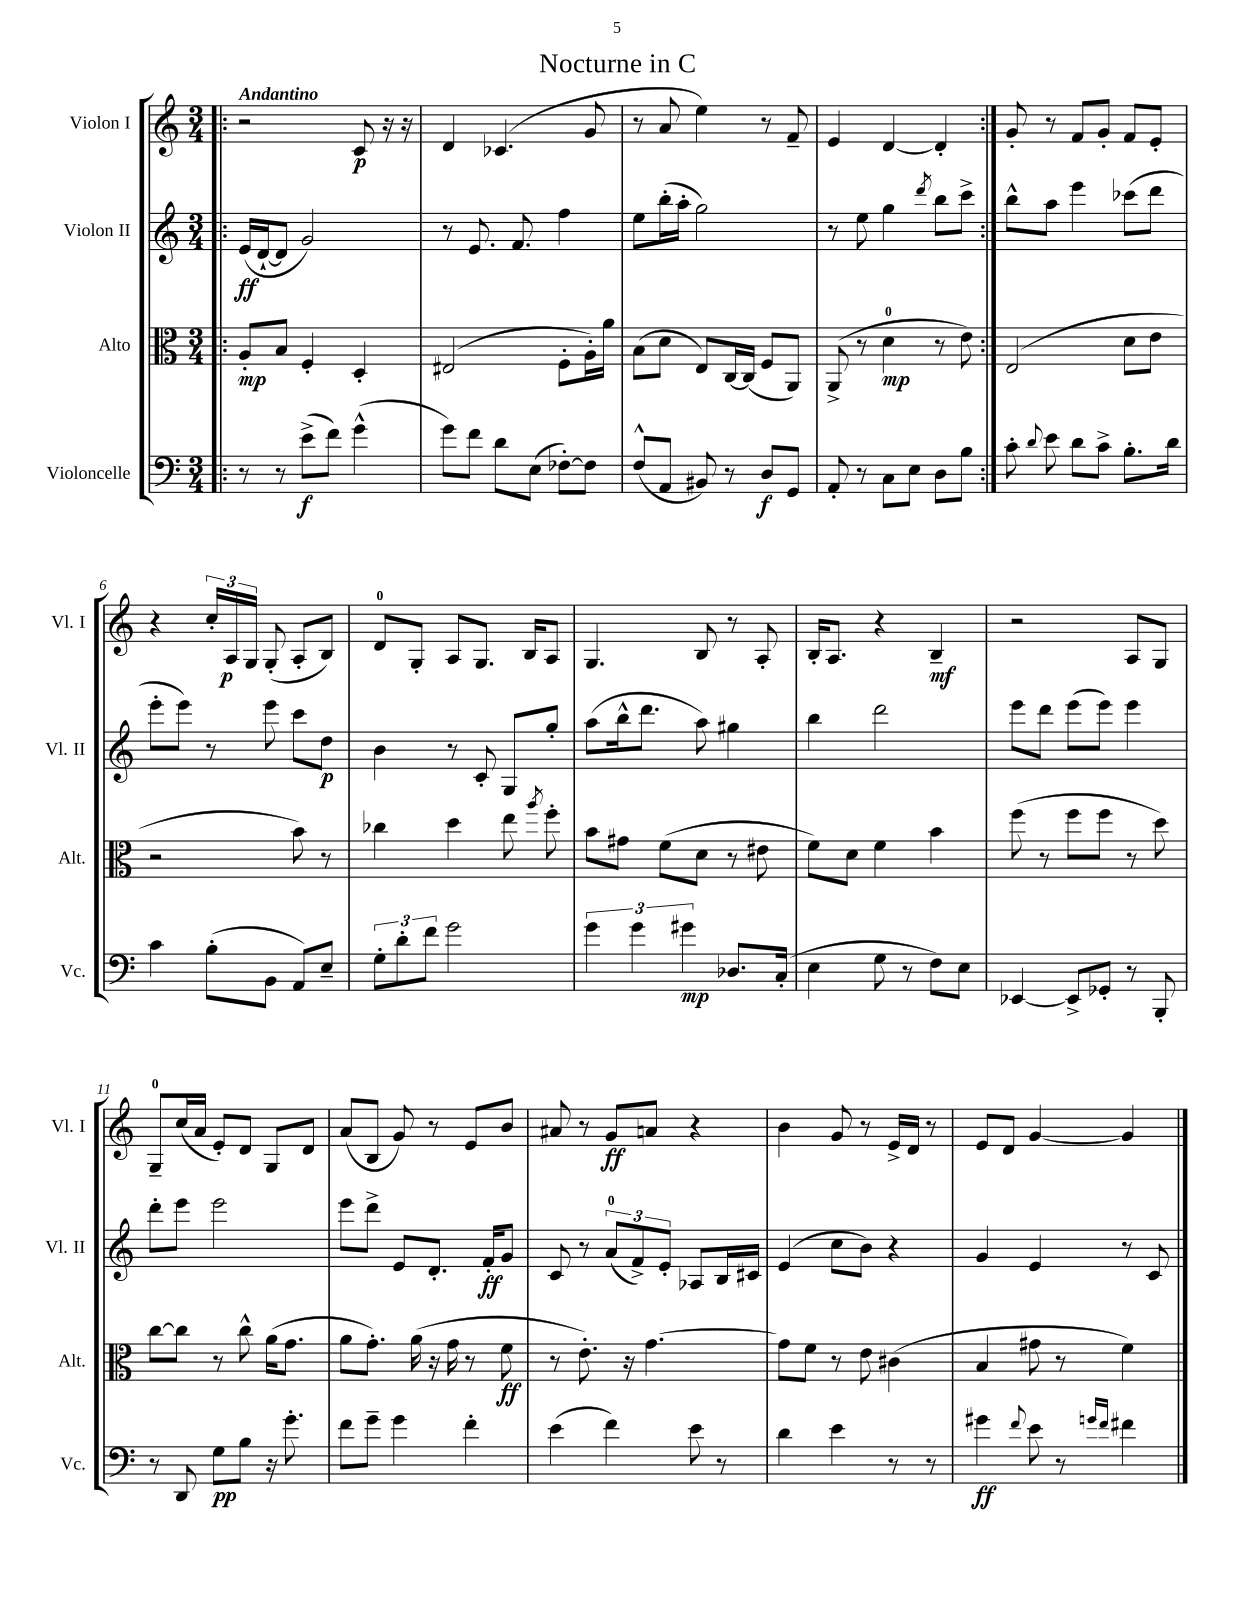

**kern	**kern	**kern	**kern
*staff4	*staff3	*staff2	*staff1
*clefF4	*clefC3	*clefG2	*clefG2
*k[]	*k[]	*k[]	*k[]
*M3/4	*M3/4	*M3/4	*M3/4
=!|:	=!|:	=!|:	=!|:
8r	8A'	(16e	2r
.	.	[16d`	.
8r	8B	8d]	.
(8e^	4F'	2g)	.
8f)	.	.	.
(4g^^	4D'	.	8c
.	.	.	16r
.	.	.	16r
=	=	=	=
8g)	(2E#	8r	4d
8f	.	8.e	.
8d	.	.	(4.c-
.	.	8.f	.
(8E	.	.	.
[8F-')	8F'	4ff	.
8F-]	16A')	.	8g
.	16a	.	.
=	=	=	=
(8F^^	(8B	8ee	8r
8AA	8d	(16bb'	8a
.	.	16aa'	.
8BB#)	8E)	2gg)	4ee)
8r	[16C	.	.
.	(16C]	.	.
8D	8F	.	8r
8GG	8AA)	.	8f~
=	=	=	=
8AA'	(8AA^	8r	4e
8r	8r	8ee	.
8C	4d	4gg	[4d
8E	.	.	.
.	.	8qddd	.
8D	8r	8bb	4d']
8B	8e)	8ccc^	.
=:|!	=:|!	=:|!	=:|!
8c'	(2E	8bb^^	8g'
8qqd	.	.	.
8e	.	8aa	8r
8d	.	4eee	8f
8c^	.	.	8g'
8.B'	8d	(8ccc-	8f
.	8e	8ddd	8e'
16d	.	.	.
=	=	=	=
4c	2r	8eee'	4r
.	.	8eee)	.
(8B'	.	8r	24cc'
.	.	.	24A
.	.	.	24G
8BB	.	8eee	(8G'
8AA)	8b)	8ccc	8A'
8E~	8r	8dd	8B)
=	=	=	=
12G'	4cc-	4b	8d
12d'	.	.	.
.	.	.	8G'
12f	.	.	.
2g	4dd	8r	8A
.	.	8c'	8.G
.	8ee	8G	.
.	.	.	16B
.	8qaa	.	.
.	8ff'	8gg'	8A
=	=	=	=
6g	8b	(8aa	4.G
.	8g#	16bb^^	.
6g	.	.	.
.	.	8.ddd	.
.	(8f	.	.
6g#	.	.	.
.	8d	8aa)	8B
8.D-	8r	4gg#	8r
.	8e#	.	8A'
(16C'	.	.	.
=	=	=	=
4E	8f)	4bb	16B'
.	.	.	8.A
.	8d	.	.
8G	4f	2ddd	4r
8r	.	.	.
8F)	4b	.	4B~
8E	.	.	.
=	=	=	=
[4EE-	(8ff	8eee	2r
.	8r	8ddd	.
8EE-^]	8ff	(8eee	.
8GG-'	8ff	8eee)	.
8r	8r	4eee	8A
8BBB'	8dd)	.	8G
=	=	=	=
8r	[8cc	8ddd'	8G~
8DD	8cc]	8eee	(16cc
.	.	.	16a
8G	8r	2eee	8e')
8B	8cc^^	.	8d
16r	(16a	.	8G
8.g'	8.g	.	.
.	.	.	8d
=	=	=	=
8f	8a	8eee	(8a
8g~	8.g')	8ddd^	8B
4g	.	8e	8g)
.	(16a	.	.
.	16r	8.d'	8r
.	16g	.	.
4f'	8r	.	8e
.	.	16f'	.
.	8f	8g	8b
=	=	=	=
(4e	8r	8c	8a#
.	8.e')	8r	8r
4f)	.	(12a	8g
.	16r	.	.
.	.	12f^)	.
.	[4.g	.	8a
.	.	12e'	.
8e	.	8A-	4r
8r	.	16B	.
.	.	16c#	.
=	=	=	=
4d	8g]	(4e	4b
.	8f	.	.
4e	8r	8cc	8g
.	8e	8b)	8r
8r	(4c#	4r	16e^
.	.	.	16d
8r	.	.	8r
=	=	=	=
4g#	4B	4g	8e
.	.	.	8d
8qqf	.	.	.
8e	8g#	4e	[4g
8r	8r	.	.
16qqg	.	.	.
16qqf	.	.	.
4f#	4f)	8r	4g]
.	.	8c	.
==	==	==	==
*-	*-	*-	*-
